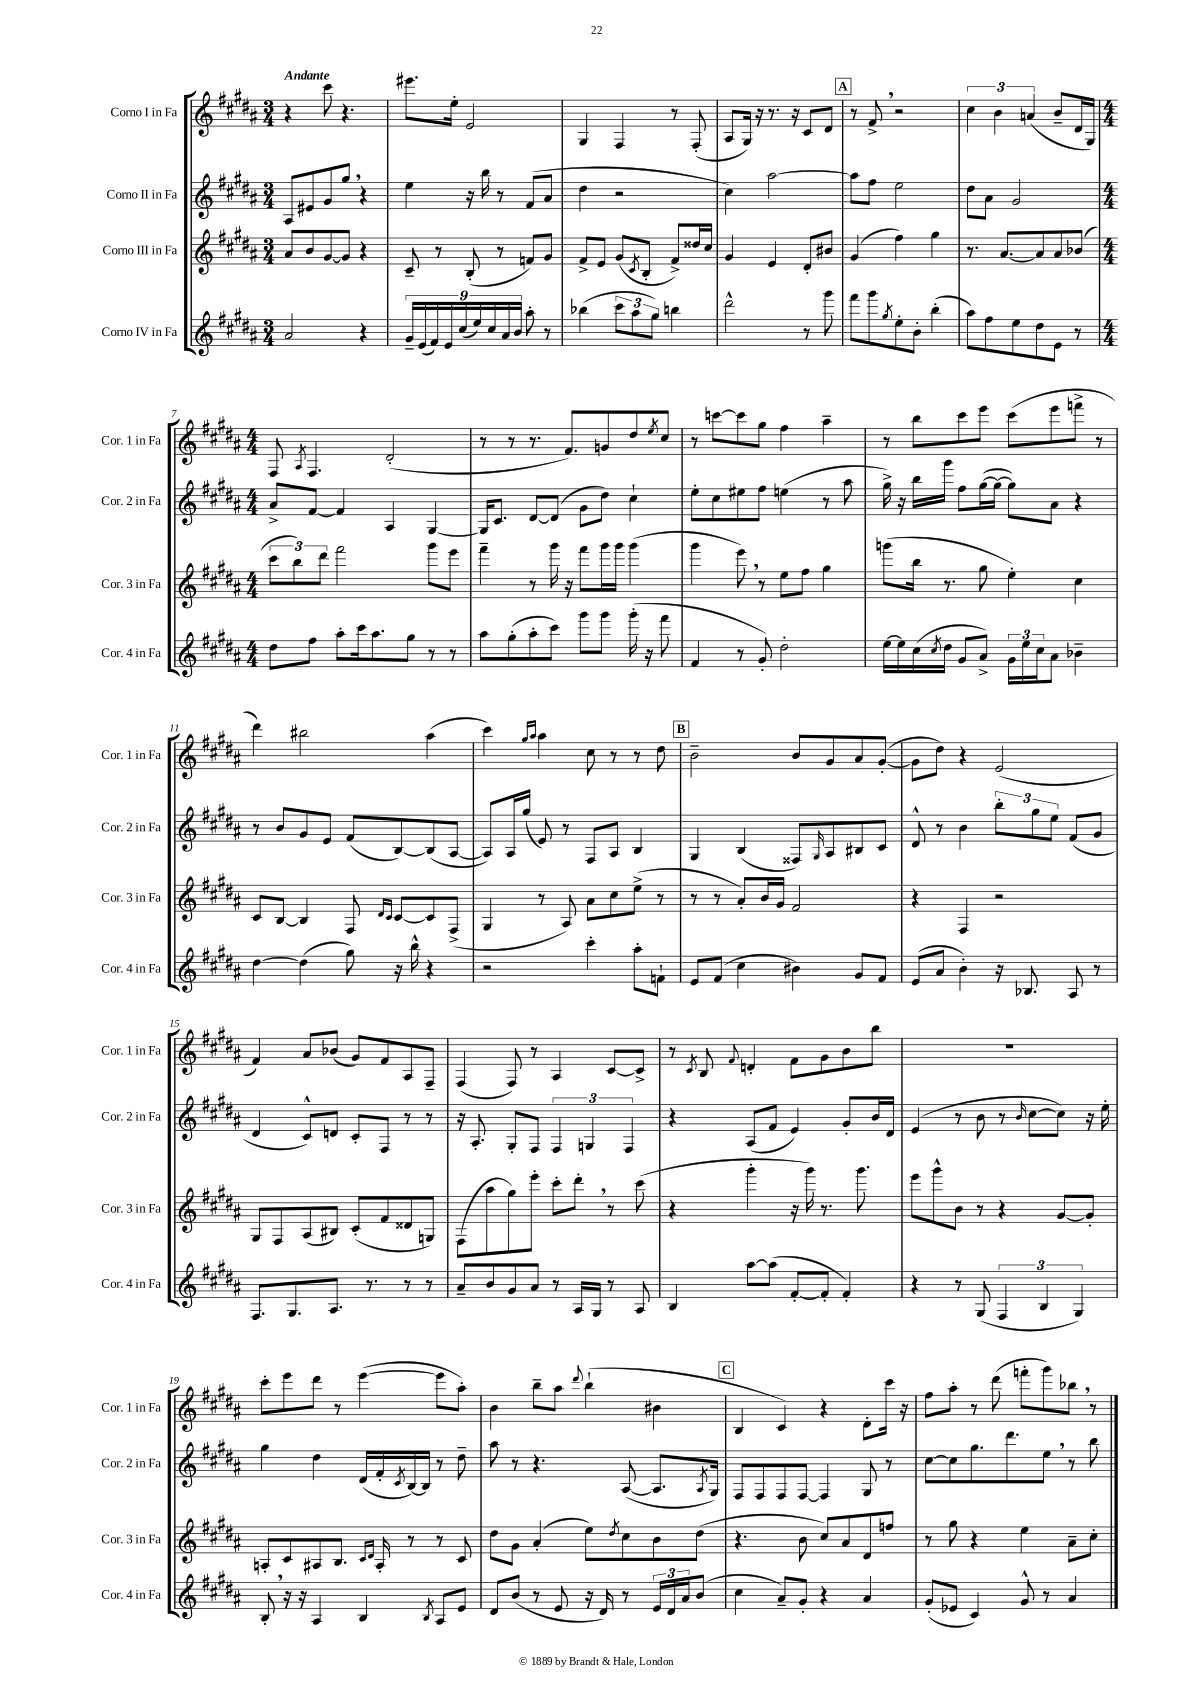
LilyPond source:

<<
\new StaffGroup <<
\new Staff = "s0" \with { instrumentName = "Corno I in Fa" shortInstrumentName = "Cor. 1 in Fa" } {
    \clef treble \key b \major \numericTimeSignature \time 3/4 \tempo "Andante"
    r4 cis'''8 r4. |
    eis'''8. e''16-. e'2 |
    gis4 fis4 r8 fis8-.( |
    ais8 gis16) r16 r8. r16 cis'8 dis'8 |
    \mark \markup { \box "A" } r8 fis'8-> \breathe r2 |
    \tuplet 3/2 { cis''4 b'4 a'4( } b'8-- dis'16 gis16) |
    \numericTimeSignature \time 4/4 fis8 \acciaccatura { ais8 } fis4. dis'2-.( |
    r8 r8 r8. fis'8.) g'8 dis''8 \acciaccatura { e''8 } cis''8 |
    r8 c'''8~ c'''8 gis''8 fis''4 ais''4-- |
    r8 b''8 cis'''8 e'''8 cis'''8( e'''8 f'''8-> r8 |
    dis'''4) bis''2 ais''4( |
    cis'''4) \grace { gis''16 ais''16 } ais''4 cis''8 r8 r8 dis''8 |
    \mark \markup { \box "B" } b'2-- b'8 gis'8 ais'8 gis'8~-.( |
    gis'8 dis''8) r4 e'2( |
    fis'4) ais'8 bes'8( gis'8) fis'8 ais8 fis8-- |
    fis4( fis8) r8 ais4 cis'8~ cis'8-> |
    r8 \acciaccatura { cis'8 } b8 \appoggiatura { fis'8 } d'4-. fis'8 gis'8 b'8 b''8 |
    R1 |
    cis'''8-. e'''8 dis'''8 r8 e'''4~( e'''8 ais''8-.) |
    b'4 b''8-- ais''8 \appoggiatura { dis'''8 } b''4-!( bis'4 |
    \mark \markup { \box "C" } b4 cis'4) r4 dis'8-. cis'''16 r16 |
    fis''8 ais''8-. r8 dis'''8( f'''8-. gis'''8) bes''8 \breathe r8 \bar "|." |
}
\new Staff = "s1" \with { instrumentName = "Corno II in Fa" shortInstrumentName = "Cor. 2 in Fa" } {
    \clef treble \key b \major \numericTimeSignature \time 3/4
    ais8 eis'8 gis'8 gis''8 \breathe r4 |
    e''4 r16 b''16 r8 fis'8( ais'8 |
    dis''4 r2 |
    cis''4) ais''2~ |
    \mark \markup { \box "A" } ais''8 fis''8 e''2 |
    dis''8 ais'8 gis'2 |
    \numericTimeSignature \time 4/4 ais'8-> fis'8~ fis'4 ais4 gis4~ |
    gis16 cis'8. dis'8~ dis'8( gis'8 dis''8) cis''4-! |
    e''8-. cis''8 eis''8 fis''8 e''4( r8 ais''8 |
    gis''16->) r16 b''16 gis'''16 fis''8 gis''16~( gis''16~ gis''8) ais'8 r4 |
    r8 b'8 gis'8 e'8 fis'8( b8~) b8( ais8~ |
    ais8) ais16 gis''16( e'8) r8 fis8 ais8 b4 |
    \mark \markup { \box "B" } gis4 b4( fisis8) \grace { gis16 } ais8 bis8 cis'8 |
    dis'8-^ r8 b'4 \tuplet 3/2 { b''8-. gis''8 e''8 } fis'8( gis'8 |
    dis'4 cis'8-^) d'8 cis'8-. fis8 r8 r8 |
    r16 ais8.-. gis8-. fis8 \tuplet 3/2 { fis4 g4 fis4 } |
    r4 ais8( fis'8 e'4) gis'8-. b'16 dis'16 |
    e'4( r8 b'8 r8 \grace { b'16 } cis''8~ cis''8) r16 e''16-. |
    gis''4 dis''4 dis'16( fis'16-. \acciaccatura { cis'8 } b16~) b16 r8 dis''8-- |
    ais''8 r8 r4. ais8~( ais8. \acciaccatura { ais8 } gis16) |
    \mark \markup { \box "C" } fis8 fis8 fis8 fis8~ fis4 gis8 r8 |
    cis''8~ cis''8 gis''8. dis'''8. e''8 \breathe r8 b''8 \bar "|." |
}
\new Staff = "s2" \with { instrumentName = "Corno III in Fa" shortInstrumentName = "Cor. 3 in Fa" } {
    \clef treble \key b \major \numericTimeSignature \time 3/4
    ais'8 b'8 gis'8~ gis'8 r4 |
    cis'8-- r8 b8-.( r8 f'8) gis'8 |
    fis'8-> e'8 gis'8( \acciaccatura { cis'8 } b8-. fis'8->) disis''16 cis''16 |
    gis'4 e'4 dis'8-. bis'8 |
    \mark \markup { \box "A" } gis'4( fis''4) gis''4 |
    r8. ais'8.~ ais'8 ais'8 bes'8( |
    \numericTimeSignature \time 4/4 \tuplet 3/2 { cis'''8 b''8) dis'''8 } fis'''2 gis'''8 e'''8 |
    fis'''4-- r8 gis'''16 r16 fis'''8 gis'''16 gis'''16 gis'''4( |
    gis'''4 e'''8) \breathe r8 e''8 fis''8 gis''4 |
    g'''8( b''16 r8. gis''8 e''4-.) cis''4 |
    cis'8 b8~ b4 fis8 \grace { dis'16 cis'16 } cis'8~ cis'8 fis8->( |
    gis4 r8 ais8) ais'8 cis''8 e''8->( r8 |
    \mark \markup { \box "B" } r8 r8 ais'8-.) b'16 gis'16 fis'2 |
    r4 fis4 r2 |
    gis8 fis8 ais8( bis8) cis'8-.( fis'8 disis'8 g8) |
    fis8( ais''8 gis''8) e'''8-. cis'''8-. dis'''8-. \breathe r8 cis'''8( |
    r4 gis'''4-. r16 gis'''16) r8. gis'''8. |
    e'''8 gis'''8-^ b'8 r8 r4 gis'8~ gis'8-. |
    a8-. cis'8 ais8 b8. \grace { cis'16 dis'16 } ais16-. r8 r8 cis'8 |
    dis''8 gis'8 ais'4-.( e''8) \acciaccatura { dis''8 } cis''8 b'8 dis''8( |
    \mark \markup { \box "C" } r4. b'8 cis''8) ais'8 dis'8 f''8 |
    r8 gis''8 r4 e''4 ais'8-- cis''8-. \bar "|." |
}
\new Staff = "s3" \with { instrumentName = "Corno IV in Fa" shortInstrumentName = "Cor. 4 in Fa" } {
    \clef treble \key b \major \numericTimeSignature \time 3/4
    ais'2 r4 |
    \tuplet 9/8 { gis'16-- e'16( fis'16) e'16 cis''16( e''16) cis''16 ais'16 b'16 } ais''8-. r8 |
    bes''4( \tuplet 3/2 { cis'''8 ais''8 gis''8) } b''4 |
    dis'''2-^ r8 gis'''8 |
    \mark \markup { \box "A" } fis'''8 gis'''8 \acciaccatura { gis''8 } e''8-. b'8-. b''4-.( |
    ais''8) fis''8 e''8 dis''8 e'8 r8 |
    \numericTimeSignature \time 4/4 dis''8 fis''8 ais''8-. cis'''16 ais''8. gis''8 r8 r8 |
    ais''8 gis''8-.( ais''8-. cis'''8) gis'''8 gis'''8 gis'''16-.( r16 fis'''8 |
    fis'4 r8 gis'8-.) dis''2-. |
    e''16~ e''16 cis''16( \acciaccatura { cis''8 } dis''16 gis'8 ais'8->) \tuplet 3/2 { gis'16 e''16 cis''16 } ais'8 bes'4-- |
    dis''4~ dis''4( gis''8) r16 b''16-^ r4 |
    r2 cis'''4-. ais''8-. f'8-! |
    \mark \markup { \box "B" } e'8 fis'8( cis''4 bis'4) gis'8 fis'8 |
    e'8( ais'8 b'4-.) r16 bes8. ais8 r8 |
    fis8. gis8. ais8. r8. r8 r8 |
    ais'8-- b'8 gis'8 ais'8 r8 ais16 gis16 r8 ais8 |
    b4 ais''8~ ais''8( fis'8~-. fis'8-. fis'4-.) |
    r4 r8 gis8( \tuplet 3/2 { fis4 b4 gis4) } |
    b8-. \breathe r16 r16 ais4 b4 \acciaccatura { b8 } ais8 e'8 |
    dis'8 b'8( r8 e'8 r16 dis'16) r8 \tuplet 3/2 { e'16 dis'16 ais'16 } b'8( |
    \mark \markup { \box "C" } cis''4 ais'8--) gis'8-. r4 ais'4 |
    gis'8-.( ees'8 cis'4) gis'8-^ r8 ais'4 \bar "|." |
}
>>
>>
